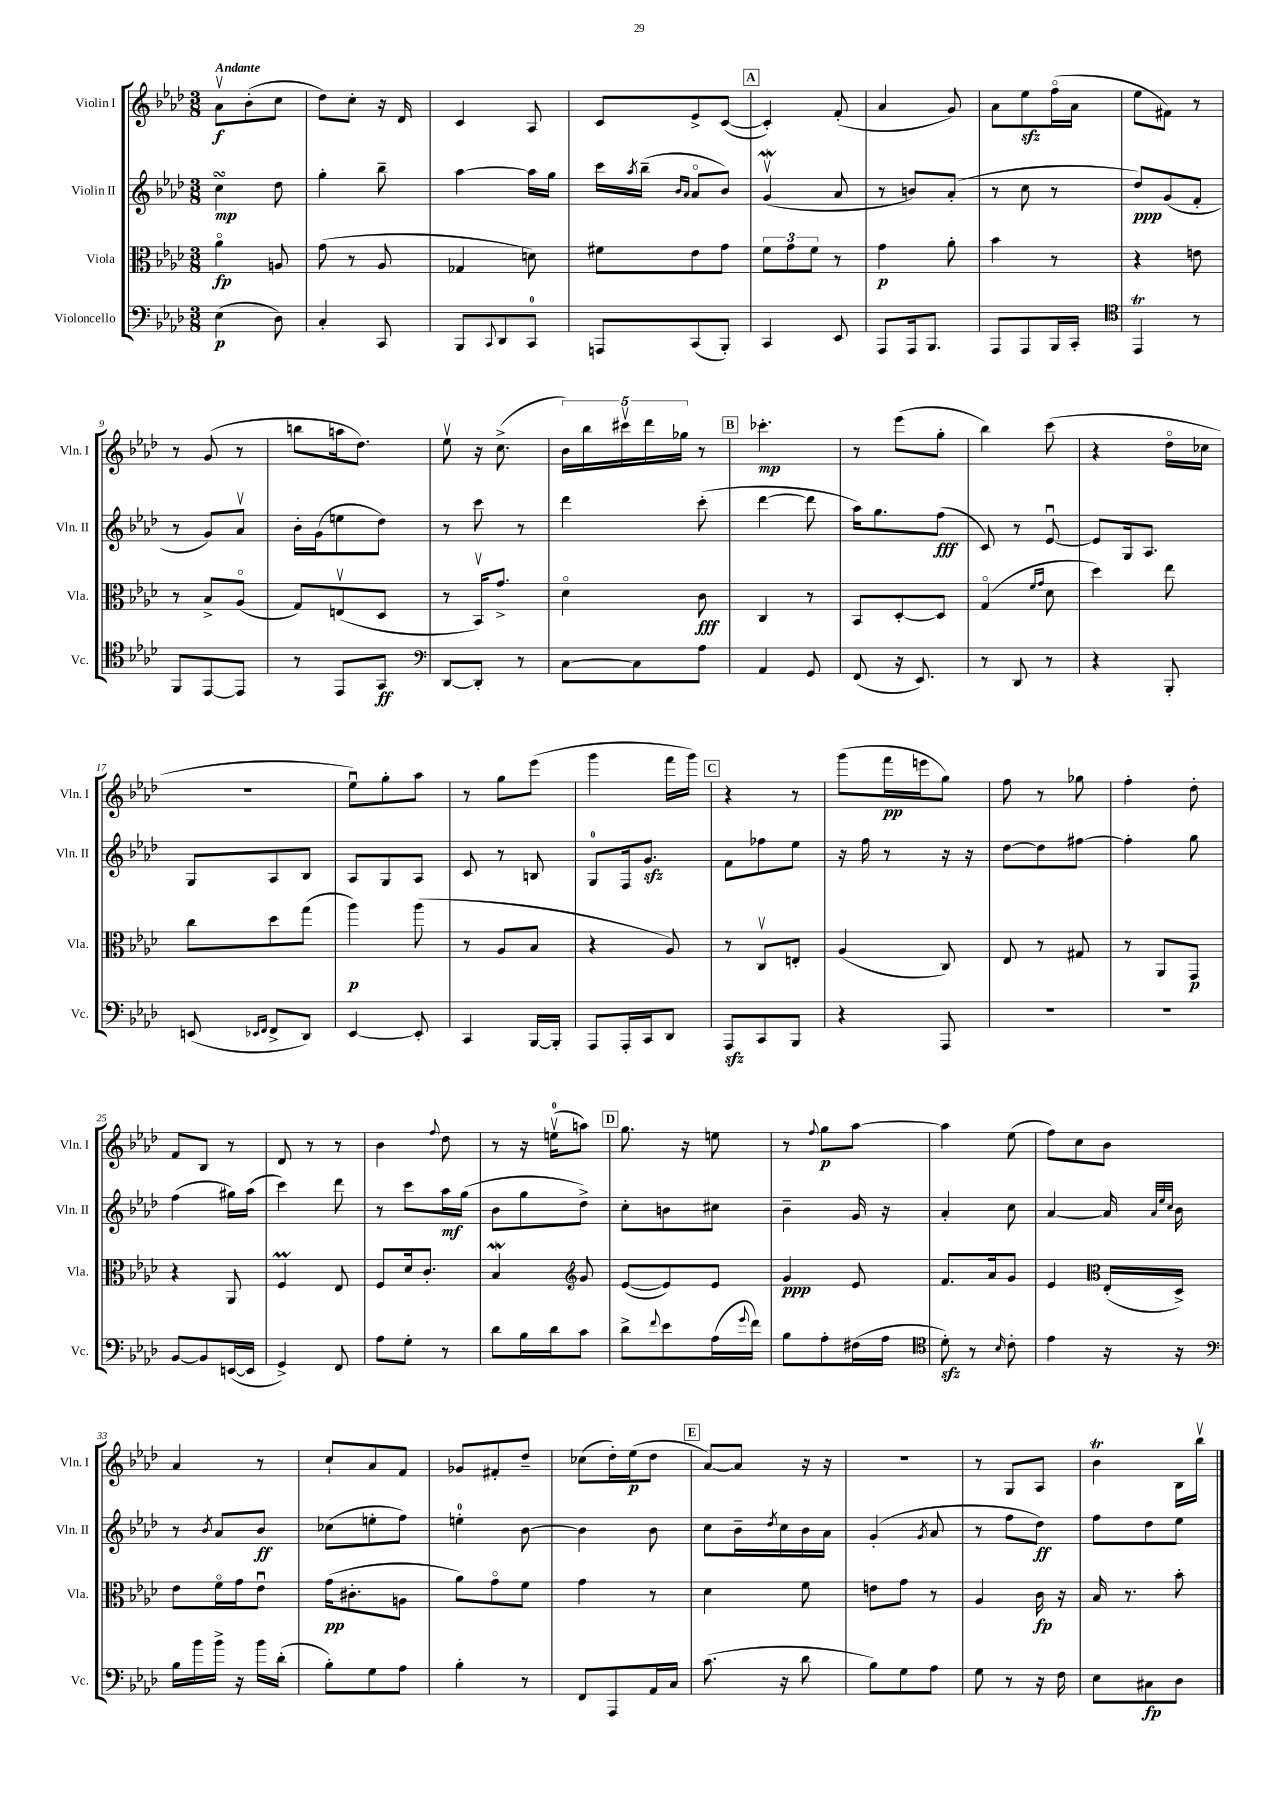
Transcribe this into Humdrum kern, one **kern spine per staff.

**kern	**kern	**kern	**kern
*staff4	*staff3	*staff2	*staff1
*clefF4	*clefC3	*clefG2	*clefG2
*k[b-e-a-d-]	*k[b-e-a-d-]	*k[b-e-a-d-]	*k[b-e-a-d-]
*M3/8	*M3/8	*M3/8	*M3/8
(4E-	4a-o	4cc	8a-v
.	.	.	(8b-'
8D-)	8A	8dd-	8cc
=	=	=	=
4C'	(8g	4gg'	8dd-)
.	8r	.	8cc'
8CC	8A-	8bb-~	16r
.	.	.	16d-
=	=	=	=
8BBB-	4G-	[4aa-	4c
8qqCC	.	.	.
8DD-	.	.	.
8CC	8d)	16aa-]	8A-
.	.	16gg	.
=	=	=	=
8AAA	8f#	16ccc	8c
.	.	8qaa-	.
.	.	(16bb-~	.
.	.	16qqb-	.
.	.	16qqa-	.
(8CC	8e-	8a-o	8e-^
8BBB-')	8g	8b-)	([8c
=	=	=	=
4CC	12f	(4gv	4c'])
.	12g	.	.
.	12f	.	.
8EE-	8r	8a-	(8f'
=	=	=	=
8AAA-	4g	8r	4a-
16AAA-	.	8b)	.
8.BBB-	.	.	.
.	8a-'	(8a-'	8g)
=	=	=	=
8AAA-	4b-	8r	8a-
8AAA-	.	8cc	8ee-
16BBB-	8r	8r	(16ffo
16CC'	.	.	16a-
=	=	=	=
*clefC4	*	*	*
4EE-	4r	8dd-)	8ee-
.	.	(8g	8f#)
8r	8e	8f'	8r
=	=	=	=
8FF	8r	8r	8r
[8EE-	8B-^	8g)	(8g
8EE-]	(8A-o	8a-v	8r
=	=	=	=
8r	8G)	16b-'	8bb
.	.	(16g	.
8EE-	(8Ev	8ee	16aa
.	.	.	8.dd-)
8GG	8D-	8dd-)	.
=	=	=	=
*clefF4	*	*	*
[8DD-	8r	8r	8ee-v
8DD-']	16BB-v)	8ccc	16r
.	8.g^	.	(8.cc^
8r	.	8r	.
=	=	=	=
[8C	4d-o	4ddd-	20b-)
.	.	.	20bb-
.	.	.	20ccc#v
8C]	.	.	.
.	.	.	20ddd-
.	.	.	20gg-
8A-	8c	(8ccc'	8r
=	=	=	=
4AA-	4C	[4ddd-	4.ccc-'
8GG	8r	8ddd-]	.
=	=	=	=
(8FF	8BB-	16aa-)	8r
.	.	8.gg	.
16r	[8D-'	.	(8eee-
8.EE-)	.	.	.
.	8D-]	(8ff	8gg'
=	=	=	=
8r	(4Go	8c)	4bb-)
8DD-	.	8r	.
.	16qqf	.	.
.	16qqg	.	.
8r	8d-	[8e-u	(8ccc
=	=	=	=
4r	4dd-)	8e-]	4r
.	.	16G	.
.	.	8.A-	.
8BBB-'	8ee-	.	16dd-o
.	.	.	16cc-
=	=	=	=
(8EE	8cc	8G	4.r
16qqEE-	.	.	.
16qqFF	.	.	.
8FF^	8dd-	8A-	.
8DD-)	(8gg	8B-	.
=	=	=	=
[4EE-	4aa-)	8A-	8ee-u)
.	.	8G	8gg'
8EE-']	(8aa-	8A-	8aa-
=	=	=	=
4CC	8r	8c	8r
.	8A-	8r	8gg
[16BBB-	8B-	8B	(8eee-
16BBB-']	.	.	.
=	=	=	=
8AAA-	4r	8G	4ggg
16AAA-'	.	16F	.
16CC	.	8.g	.
8DD-	8A-)	.	16fff
.	.	.	16ggg)
=	=	=	=
8AAA-	8r	8f	4r
8CC	8Cv	8ff-	.
8BBB-	8E'	8ee-	8r
=	=	=	=
4r	(4A-	16r	(8ggg
.	.	16ff	.
.	.	8r	16fff
.	.	.	16eee
8AAA-	8C)	16r	8gg)
.	.	16r	.
=	=	=	=
4.r	8E-	[8dd-	8ff
.	8r	8dd-]	8r
.	8G#	[8ff#	8gg-
=	=	=	=
4.r	8r	4ff#']	4ff'
.	8AA-	.	.
.	8GG	8gg	8dd-'
=	=	=	=
[8BB-	4r	(4ff	8f
8BB-]	.	.	8B-
([16EE	8AA-	16gg#)	8r
16EE]	.	(16aa-	.
=	=	=	=
4GG^)	4F	4ccc)	8d-
.	.	.	8r
8FF	8E-	8ddd-	8r
=	=	=	=
8A-	8F	8r	4b-
8G'	16d-	8ccc	.
.	8.c'	.	.
.	.	.	8qqff
8r	.	16aa-	8dd-
.	.	(16gg	.
=	=	=	=
8d-	4B-	8b-	8r
16B-	.	8gg	16r
16d-	.	.	(16eev
*	*clefG2	*	*
8c	8g	8dd-^)	8aa)
=	=	=	=
8d-^	([8e-	8cc'	8.gg
8qqf	.	.	.
8e-	8e-])	8b	.
.	.	.	16r
(16A-	8e-	8cc#	8ee
8qqg	.	.	.
16f)	.	.	.
=	=	=	=
8B-	4g	4b-~	8r
.	.	.	8qqff
8A-'	.	.	8gg
(16F#	8e-	16g	[8aa-
16A-	.	16r	.
=	=	=	=
*clefC4	*	*	*
8d-')	8.f	4a-'	4aa-]
8r	.	.	.
.	16a-	.	.
16qqB-	.	.	.
8c'	8g	8cc	(8ee-
=	=	=	=
4e-	4e-	[4a-	8ff)
.	.	.	8cc
*	*clefC3	*	*
16r	(16E-'	16a-]	8b-
.	.	32qqa-	.
.	.	32qqee-	.
.	.	32qqcc	.
16r	16D-^)	16b-	.
=	=	=	=
*clefF4	*	*	*
16B-	8e-	8r	4a-
16b-	.	.	.
.	.	8qb-	.
16b-^	16fo	8a-	.
16r	16g	.	.
16b-	8e-u	8b-	8r
(16d-'	.	.	.
=	=	=	=
8B-')	(16g	(8cc-	8cc`
.	8.c#'	.	.
8G	.	8ee'	8a-
8A-	8A	8ff)	8f
=	=	=	=
4B-'	8a-)	4ee'	8g-
.	8go	.	8f#'
8r	8f	[8b-	8dd-~
=	=	=	=
8FF	4g	4b-]	(8cc-
8AAA-	.	.	16dd-')
.	.	.	(16ee-
16AA-	8r	8b-	8dd-
16C	.	.	.
=	=	=	=
(8.c	4d-	8cc	[8a-)
.	.	16b-~	8a-]
.	.	8qdd-	.
16r	.	16cc	.
8d-	8f	16b-	16r
.	.	16a-	16r
=	=	=	=
8B-)	8e	(4g'	4.r
8G	8g	.	.
.	.	8qg	.
8A-	8r	8a-	.
=	=	=	=
8G	4A-	8r	8r
8r	.	8ff	8G
16r	16c	8dd-)	8A-
16F	16r	.	.
=	=	=	=
8E-	16B-	8ff	4b-
.	8.r	.	.
8C#	.	8dd-	.
8D-	8b-'	8ee-	16B-
.	.	.	16bb-v
==	==	==	==
*-	*-	*-	*-
